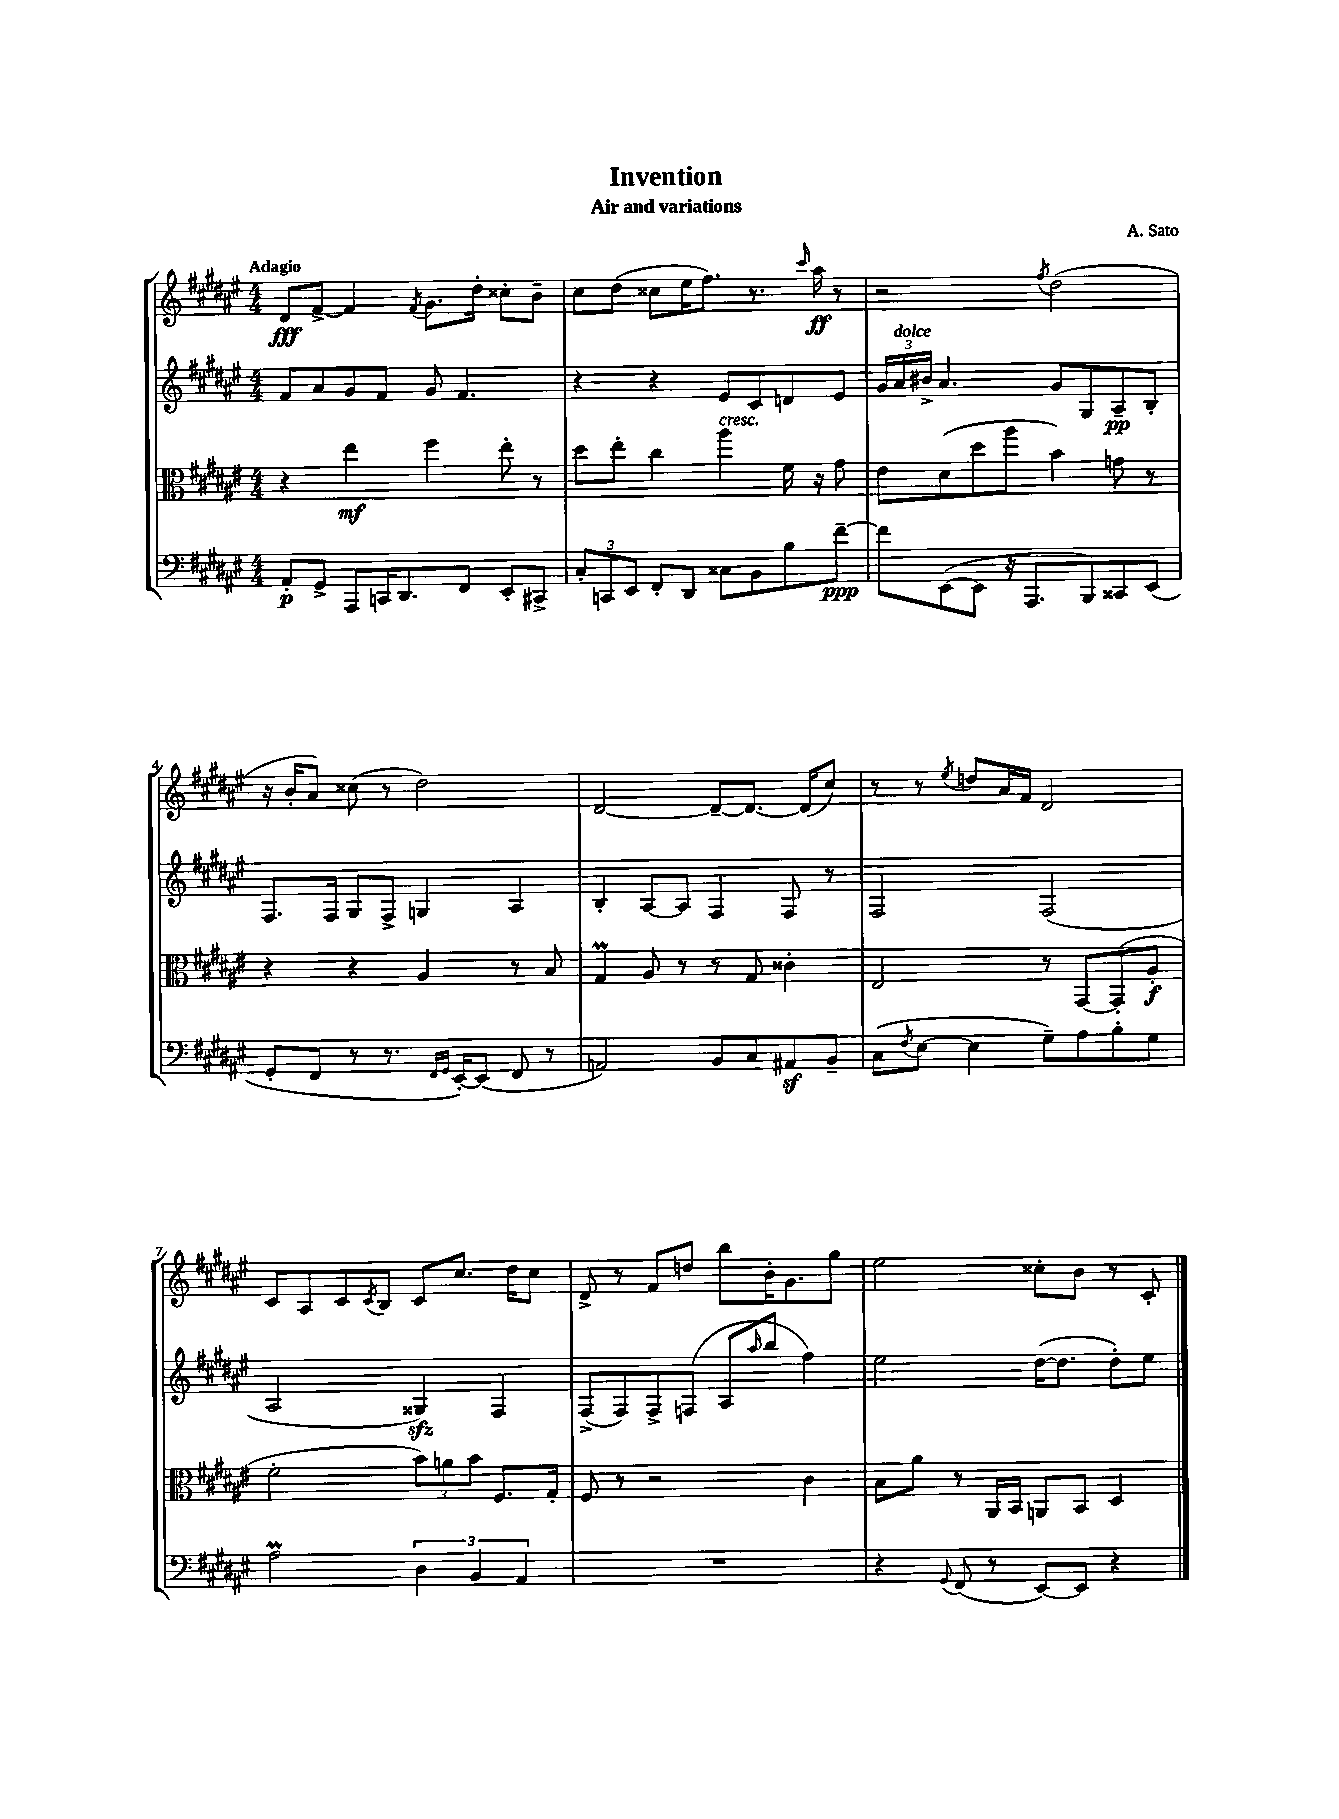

**kern	**kern	**kern	**kern
*staff4	*staff3	*staff2	*staff1
*clefF4	*clefC3	*clefG2	*clefG2
*k[f#c#g#d#a#e#]	*k[f#c#g#d#a#e#]	*k[f#c#g#d#a#e#]	*k[f#c#g#d#a#e#]
*M4/4	*M4/4	*M4/4	*M4/4
8AA#'	4r	8f#	8d#
8GG#^	.	8a#	[8f#^
8AAA#	4ee#	8g#	4f#]
16CC	.	8f#	.
8.DD#	.	.	.
.	.	.	8qf#
.	4ff#	8g#	8.g#
8FF#	.	4.f#	.
.	.	.	16dd#'
8EE#'	8ee#'	.	8cc##'
8CC#^	8r	.	8b~
=	=	=	=
12C#'	8dd#	4r	8cc#
12CC	.	.	.
.	8ee#'	.	(8dd#
12EE#	.	.	.
8FF#'	4cc#	4r	8cc##
8DD#	.	.	16ee#
.	.	.	8.ff#)
8C##	4aa#	8e#	.
8BB	.	8c#	8.r
8B	16f#	8d	.
.	.	.	16qqccc#
.	16r	.	16aa#
[8f#~	8g#	8e#	8r
=	=	=	=
8f#]	8e#	24g#	2r
.	.	24a#	.
.	.	24b#^	.
([8EE#	(8d#	4.a#	.
8EE#]	8dd#	.	.
16r	8aa#	.	.
8.AAA#	.	.	.
.	.	.	8qff#
.	4b)	8g#	(2dd#
8BBB)	.	8G#	.
8CC##	8g	8A#~	.
(8EE#	8r	8B'	.
=	=	=	=
8GG#'	4r	8.F#	16r
.	.	.	16b'
8FF#	.	.	8a#)
.	.	16F#	.
8r	4r	8G#	(8cc##
8.r	.	8F#^	8r
.	4A#	4G	2dd#)
16qqFF#	.	.	.
16qqGG#	.	.	.
[16EE#')	.	.	.
(8EE#]	.	.	.
8FF#	8r	4A#	.
8r	8B	.	.
=	=	=	=
2AA)	4G#	4B'	[2d#
.	8A#	[8A#	.
.	8r	8A#]	.
8BB	8r	4F#	8d#~_
8C#	8G#	.	8.d#_
8AA#	4c##'	8F#	.
.	.	.	(16d#]
8BB~	.	8r	8cc#)
=	=	=	=
(8C#	2E#	2F#	8r
8qF#	.	.	.
[8E#	.	.	8r
.	.	.	8qee#
4E#]	.	.	8dd
.	.	.	16a#
.	.	.	16f#
8G#~)	8r	(2F#	2d#
8A#	[8GG#	.	.
8B'	(8GG#']	.	.
8G#	8A#'	.	.
=	=	=	=
2A#	2f#'	2A#	8c#
.	.	.	8A#
.	.	.	8c#
.	.	.	8qc#
.	.	.	8B
6D#	12b)	4G##)	8c#
.	12a	.	.
.	.	.	8.cc#
6BB	12b	.	.
.	8.F#	4F#	.
.	.	.	16dd#
6AA#	.	.	.
.	.	.	8cc#
.	16G#'	.	.
=	=	=	=
1r	8F#	(8F#^	8d#^
.	8r	8F#)	8r
.	2r	8F#^	8f#
.	.	(8F	8dd
.	.	8A#	8bb
.	.	16qqaa#	.
.	.	8bb	16b'
.	.	.	8.g#
.	4c#	4ff#)	.
.	.	.	8gg#
=	=	=	=
4r	8B	2ee#	2ee#
.	8a#	.	.
8qqGG#	.	.	.
(8FF#	8r	.	.
8r	16AA#	.	.
.	16BB	.	.
[8EE#)	8AA	([16dd#	8cc##'
.	.	8.dd#]	.
8EE#]	8BB	.	8b
4r	4D#	8dd#')	8r
.	.	8ee#	8c#'
==	==	==	==
*-	*-	*-	*-
